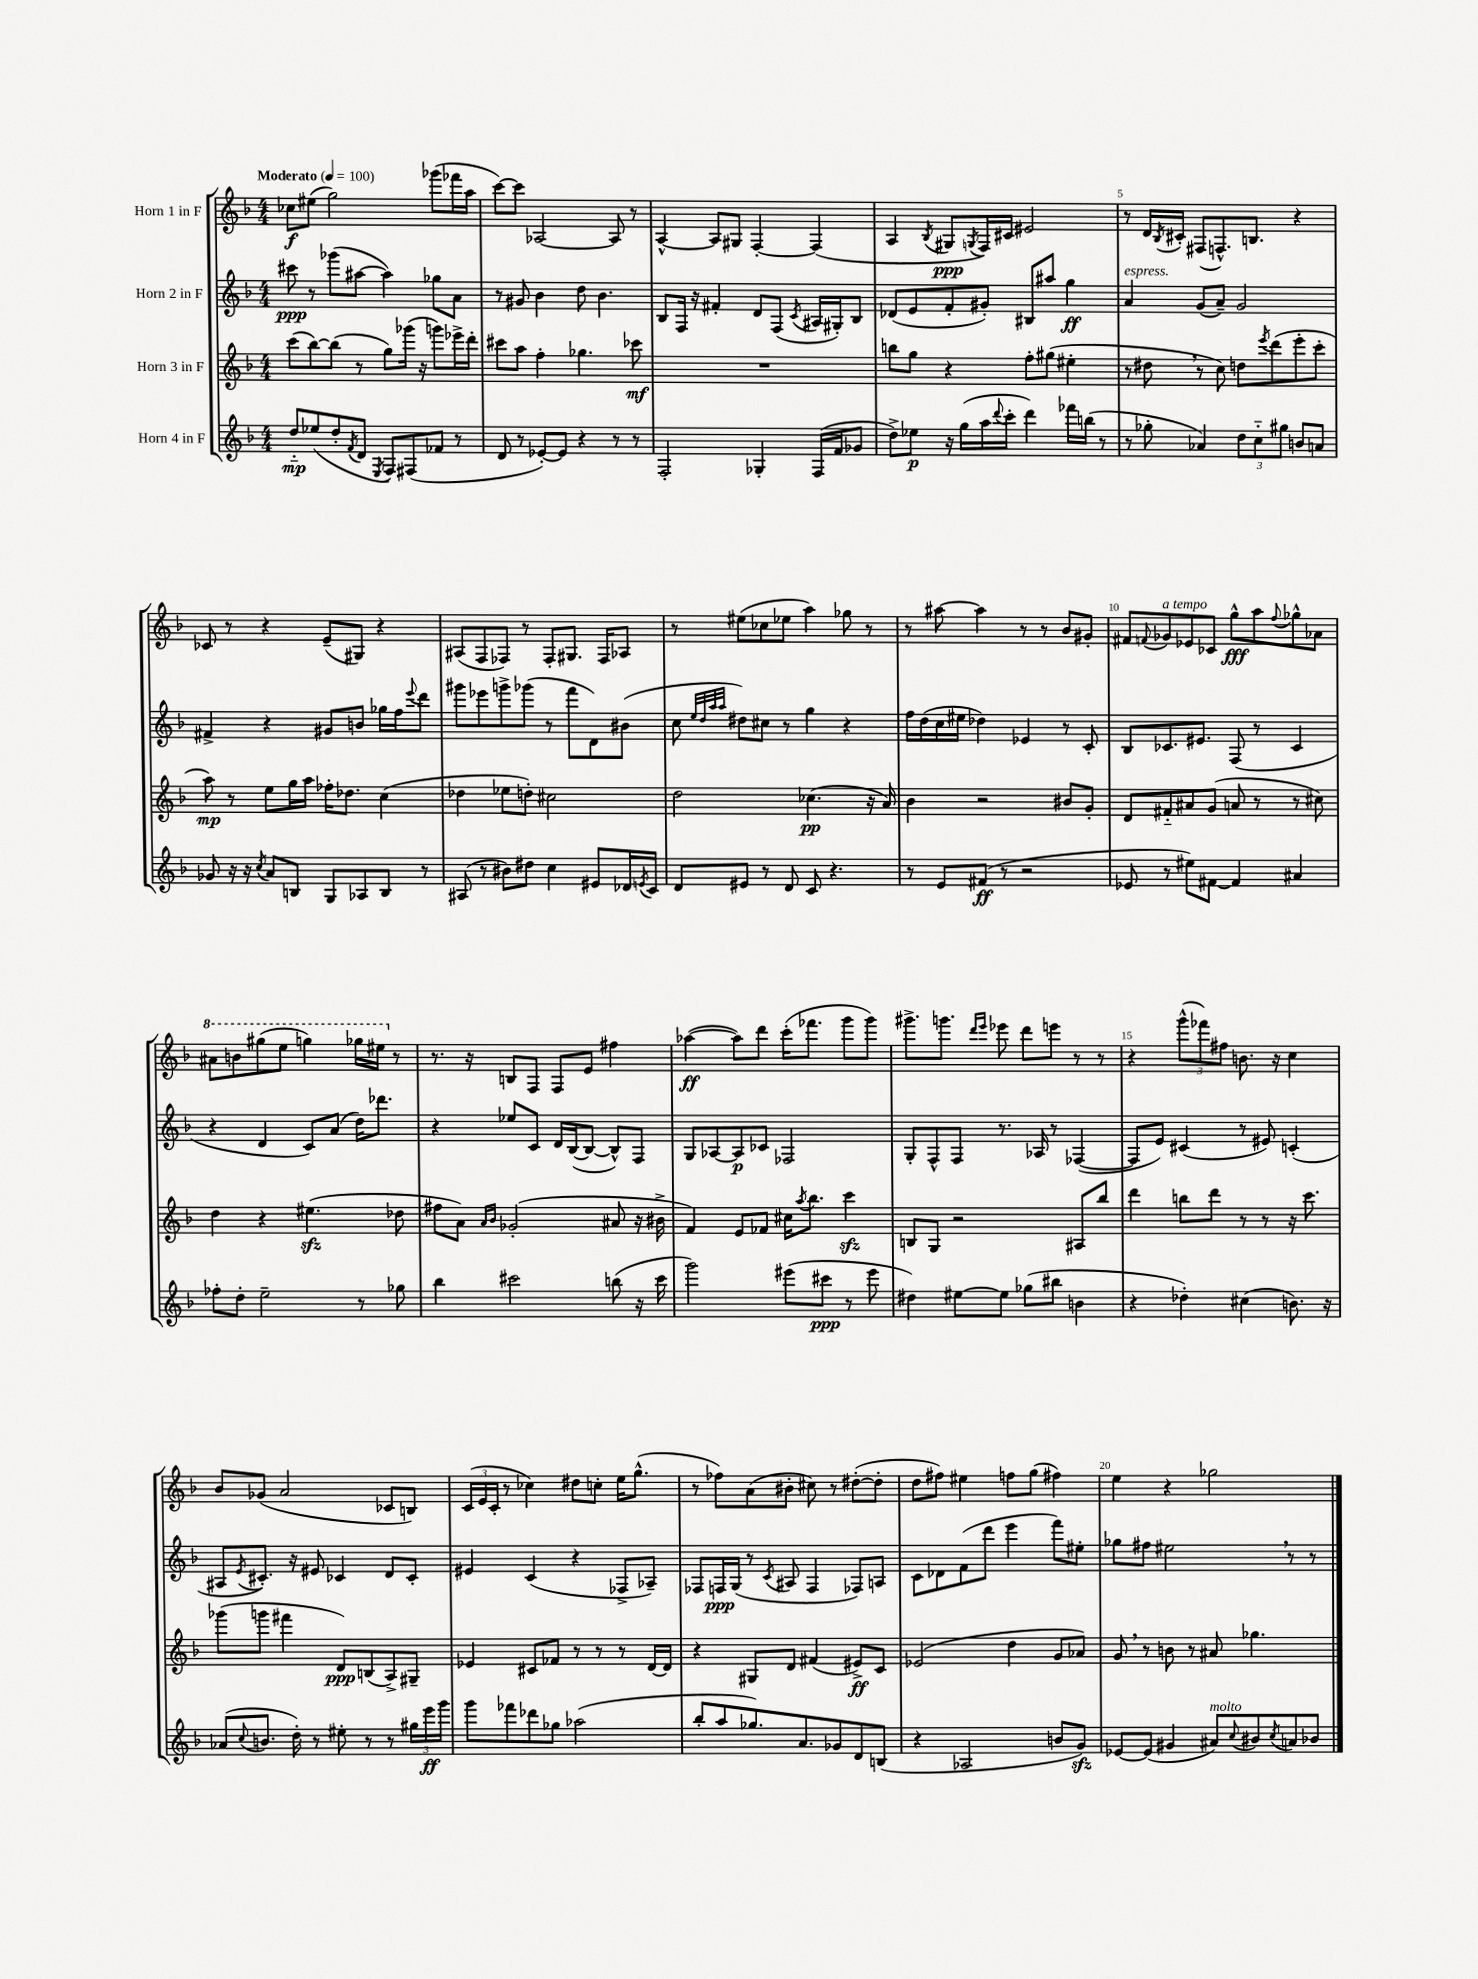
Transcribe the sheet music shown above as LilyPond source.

<<
\new StaffGroup <<
\new Staff = "s0" \with { instrumentName = "Horn 1 in F" } {
    \clef treble \key f \major \numericTimeSignature \time 4/4 \tempo "Moderato" 4 = 100
    ces''8\f eis''8( g''2) ges'''8( fes'''16 a''16 |
    c'''8~) c'''8 aes2~ aes8 r8 |
    a4~-^ a8 gis8 f4~-. f4( |
    a4 \acciaccatura { bes8 } gis8\ppp \acciaccatura { g8 } f16) cis'16 eis'2 |
    r8 d'16 \acciaccatura { bes8 } cis'16-. fis8( f8.-^) b8. r4 |
    ces'8 r8 r4 e'8--( gis8) r4 |
    ais8( f8 fes8) r8 fes8-. gis8. fes16 aes8 |
    r8 eis''8( ces''8 ees''8 a''4) ges''8 r8 |
    r8 ais''8~ ais''4 r8 r8 bes'8 gis'8-. |
    fis'8 \appoggiatura { f'8 } ges'8^\markup { \italic "a tempo" } ees'8 ces'8 g''8-^\fff a''8 \appoggiatura { f''8 } ges''8-^ aes'8 |
    \ottava #1 ais''8 b''8 gis'''8( e'''8 g'''4) ges'''16 eis'''16 \ottava #0 r8 |
    r8. r16 b8 f8 f8 e'8 fis''4 |
    aes''4~\ff( aes''8) d'''8 c'''16-.( fes'''8. g'''8 g'''8) |
    gis'''8.-> g'''8. \grace { d'''16 e'''16 } ees'''8 d'''8 e'''8 r8 r8 |
    r4 \tuplet 3/2 { g'''8-^( fes'''8) fis''8 } b'8. r16 c''4 |
    bes'8 ges'8( a'2 ces'8 b8) |
    \tuplet 3/2 { c'16( e'16 c'16-. } r8 ces''4) dis''8 c''8-. e''16 g''8.-^( |
    r8 fes''8) a'8( bis'8-. cis''8) r8 dis''8~-.( dis''8-. |
    d''8 fis''8) eis''4 f''8 g''8( fis''4) |
    e''4 r4 ges''2 \bar "|." |
}
\new Staff = "s1" \with { instrumentName = "Horn 2 in F" } {
    \clef treble \key f \major \numericTimeSignature \time 4/4
    cis'''8\ppp r8 ges'''8( ais''8~ ais''4) ges''8 a'8 |
    r8 gis'8 bes'4 d''8 bes'4. |
    bes8 f16 r16 fis'4-. d'8 f8( \acciaccatura { c'8 } ais16 gis16-.) bes8 |
    des'8( e'8 f'8-. gis'8-.) bis8 ais''8 g''4\ff |
    a'4^\markup { \italic "espress." } g'8( a'8--) g'2 |
    fis'4-> r4 gis'8 b'8 ges''16 f''16 \appoggiatura { e'''8 } d'''8 |
    gis'''8 ees'''8 g'''8-> ges'''8( r8 f'''8 d'8) bis'8( |
    c''8 \grace { e''32 d''32 a''32 a''32 } dis''8) cis''8 r8 g''4 r4 |
    f''16 d''16( c''16 eis''16 des''4) ees'4 r8 c'8-. |
    bes8 ces'8. eis'8. f8( r8 ces'4 |
    r4 d'4 c'8) a'8( d''16) des'''8. |
    r4 ees''8 c'8 d'16 bes16~( bes8~ bes8-^) f8 |
    g8 aes8~ aes8\p ces'8 fes2 |
    g8-. f8-^ f8 r8. aes16 r8 fes4~( |
    fes8 e'8) cis'4( r8 eis'8) c'4-.( |
    ais8 \acciaccatura { e'8 } cis'8.-.) r16 eis'8 ces'4 d'8 ces'8-. |
    eis'4 c'4( r4 fes8-> aes8--) |
    fes8 f16\ppp g16( r8 \acciaccatura { c'8 } ais8 f4 fes8) a8 |
    c'8 des'8 f'8( d'''8 e'''4 f'''8) eis''8-. |
    ges''8 fis''8 eis''2 \breathe r8 r8 \bar "|." |
}
\new Staff = "s2" \with { instrumentName = "Horn 3 in F" } {
    \clef treble \key f \major \numericTimeSignature \time 4/4
    c'''8( bes''8~) bes''8( r8 g''8) ges'''16( r16 g'''8) ees'''16-> d'''16-. |
    cis'''8 a''8 f''4-. ges''4. ces'''8\mf |
    R1 |
    b''8 g''8 r4 f''8-. gis''8( eis''4-. |
    r8 dis''8 \breathe r8 c''8) d''8 \acciaccatura { e'''8 } d'''8( e'''8-. c'''8-. |
    a''8\mp) r8 e''8 g''16 a''16 fes''16-. des''8. c''4( |
    des''4 ees''8 d''8-.) cis''2 |
    d''2 ces''4.\pp( r16 a'16) |
    bes'4 r2 bis'8 g'8-. |
    d'8 fis'8-_ ais'8 g'8( a'8 r8 r8 cis''8) |
    d''4 r4 eis''4.\sfz( des''8 |
    fis''8 a'8) \grace { a'16 bes'16 } ges'2-.( ais'8 r16 bis'16-> |
    f'4) e'8 fes'8 cis''16 \acciaccatura { a''8 } bes''8. c'''4\sfz |
    b8 g8 r2 ais8 bes''8 |
    d'''4 b''8 d'''8 r8 r8 r16 c'''8. |
    ges'''8( g'''8 fis'''4 d'8\ppp) b8( a8->) gis8-- |
    ees'4 cis'8 fes'8 r8 r8 r8 d'16~ d'16 |
    r4 gis8 d'8 fis'4( eis'8->\ff) c'8 |
    ees'2( d''4 g'8 aes'8) |
    g'8 \breathe r8 b'8 r8 ais'8 ges''4. \bar "|." |
}
\new Staff = "s3" \with { instrumentName = "Horn 4 in F" } {
    \clef treble \key f \major \numericTimeSignature \time 4/4
    d''8-_\mp ees''8( d''8-. \acciaccatura { f'8 } d'8 \acciaccatura { e8 } f8) fis8( fes'8 r8 |
    d'8 r8 ees'8~-.) ees'8 r4 r8 r8 |
    f2-. ges4-. f16( f'16 ges'8 |
    d''8->) ees''8\p r16 g''16( a''16 \appoggiatura { d'''8 } c'''16-. d'''4) fes'''16 b''16( r8 |
    r8 ges''8-. aes'4) \tuplet 3/2 { d''8 c''8-_ gis''8 } b'8 a'8 |
    ges'8 r16 r16 \acciaccatura { c''8 } a'8 b8 g8 aes8 b8 r8 |
    ais8( r8 bis'8) dis''8 c''4 eis'8 des'16 \acciaccatura { e'8 } c'16 |
    d'8 eis'8 r8 d'8 c'8 r4. |
    r8 e'8 fis'8\ff( r8 r2 |
    ees'8 r8 eis''8) fis'8~ fis'4 ais'4 |
    fes''8-. d''8-. e''2-- r8 ges''8 |
    bes''4 cis'''2 b''8( r16 cis'''16 |
    g'''2) eis'''8( cis'''8\ppp r8 eis'''8 |
    dis''4) eis''8~ eis''8 ges''8( bis''8 b'4 |
    r4 des''4-.) cis''4( b'8.) r16 |
    aes'8( \appoggiatura { c''8 } b'8. d''16-.) r8 eis''8-. r8 r8 \tuplet 3/2 { gis''16 e'''16\ff g'''16 } |
    g'''8 fes'''8 des'''8 ges''8 aes''2( |
    bes''8-. a''8 ges''8.) a'8. ges'8 d'8 b8( |
    r4 aes2 b'8 g'8\sfz) |
    ees'8~ ees'8( gis'4 ais'8^\markup { \italic "molto" }) \appoggiatura { c''8 } bis'8 \acciaccatura { c''8 } a'8 bes'8 \bar "|." |
}
>>
>>
\layout { \context { \Score \override BarNumber.break-visibility = ##(#f #t #t) barNumberVisibility = #(every-nth-bar-number-visible 5) } }
